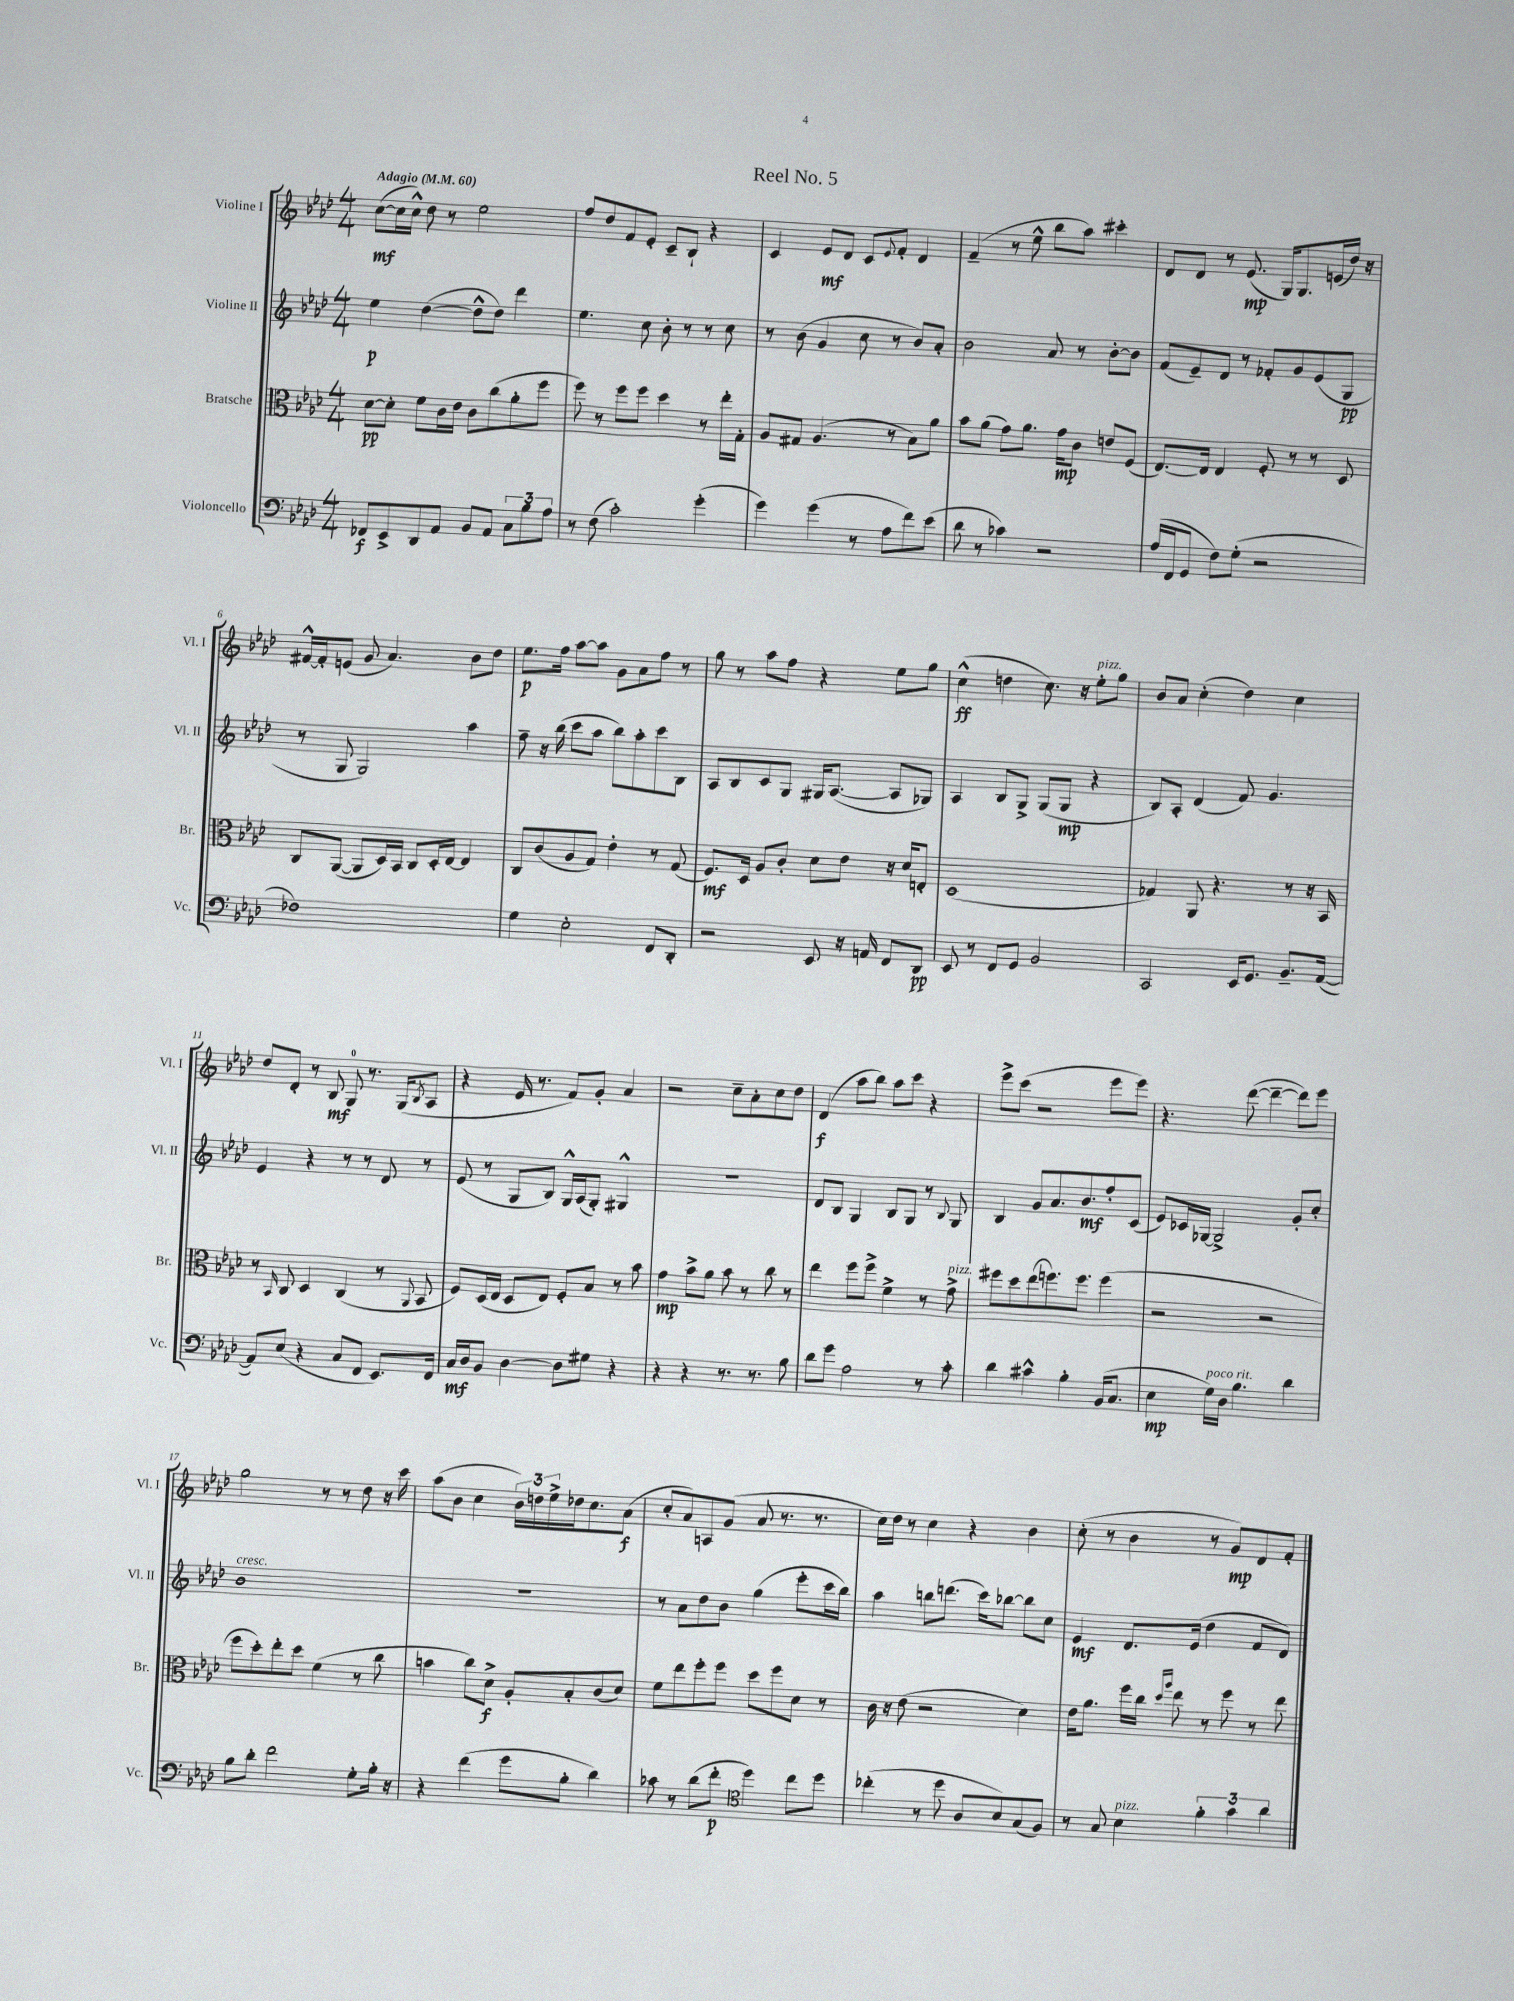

**kern	**dynam	**kern	**dynam	**kern	**dynam	**kern	**dynam
*part4	*part4	*part3	*part3	*part2	*part2	*part1	*part1
*staff4	*staff4	*staff3	*staff3	*staff2	*staff2	*staff1	*staff1
*I"Violoncello	*	*I"Bratsche	*	*I"Violine II	*	*I"Violine I	*
*I'Vc.	*	*I'Br.	*	*I'Vl. II	*	*I'Vl. I	*
*clefF4	*	*clefC3	*	*clefG2	*	*clefG2	*
*k[b-e-a-d-]	*	*k[b-e-a-d-]	*	*k[b-e-a-d-]	*	*k[b-e-a-d-]	*
*M4/4	*	*M4/4	*	*M4/4	*	*M4/4	*
*MM60	*	*MM60	*	*MM60	*	*MM60	*
=1	=1	=1	=1	=1	=1	=1	=1
!	!	!	!	!	!	!LO:TX:a:B:t=Adagio	!
8FF-X/L	f	[8d-\L	pp	4ee-\	p	([8cc\L	mf
8EE-^/	.	8d-'\J]	.	.	.	16cc\L]	.
.	.	.	.	.	.	16cc^^\JJ)	.
8DD-/	.	8f\L	.	([4dd-\	.	8dd-\	.
8AA-/J	.	16c\L	.	.	.	8r	.
.	.	16e-\JJ	.	.	.	.	.
8BB-/L	.	8c\L	.	8dd-^^\L]	.	2ee-\	.
8AA-/J	.	(8cc\	.	8dd-\J)	.	.	.
12C\L	.	8a-'\	.	4ddd-\	.	.	.
12B-\	.	.	.	.	.	.	.
.	.	8ff\J	.	.	.	.	.
12A-\J	.	.	.	.	.	.	.
=2	=2	=2	=2	=2	=2	=2	=2
8r	.	8ff\)	.	4.ee-\	.	8ff/L	.
(8F\	.	8r	.	.	.	8dd-/	.
2c'\)	.	8ff\L	.	.	.	8f/	.
.	.	8ff\J	.	8cc\	.	8e-'/J	.
.	.	4dd-\	.	8b-'\	.	8c~/L	.
.	.	.	.	8r	.	8B-`/J	.
(4g'\	.	8r	.	8r	.	4r	.
.	.	16ee-'\LL	.	8cc\	.	.	.
.	.	16G'\JJ	.	.	.	.	.
=3	=3	=3	=3	=3	=3	=3	=3
4g\)	.	8A-/L	.	8r	.	4c/	.
.	.	8G#X/J	.	(8b-\	.	.	.
(4g\	.	(4.A-/	.	4g/	.	8e-/L	mf
.	.	.	.	.	.	8d-/J	.
8r	.	.	.	8cc\	.	8c/L	.
.	.	.	.	.	.	8qqe-/	.
8A-\L	.	8r	.	8r	.	8f'/J	.
8f\)	.	8B-\L)	.	8b-/L)	.	4d-/	.
(8e-\J	.	8a-\J	.	8a-'/J	.	.	.
=4	=4	=4	=4	=4	=4	=4	=4
8d-\	.	8b-\L	.	2b-\	.	(4f~/	.
8r	.	(8a-\J	.	.	.	.	.
4c-X\)	.	8g\L)	.	.	.	8r	.
.	.	8.a-\J	.	.	.	8ee-^^\	.
2r	.	.	.	8a-/	.	8bb-\L	.
.	.	16g\KL	mp	.	.	.	.
.	.	8c\J	.	8r	.	8aa-\J)	.
.	.	8en/L	.	[8b-'\L	.	4ccc#X'\	.
.	.	(8F/J	.	8b-\J]	.	.	.
=5	=5	=5	=5	=5	=5	=5	=5
(16A-/LL	.	[8.E-/L)	.	(8f/L	.	8d-/L	.
16FF/J	.	.	.	.	.	.	.
8GG/J	.	.	.	8e-~/)	.	8d-/J	.
.	.	16E-/Jk]	.	.	.	.	.
8F\L)	.	4E-/	.	8d-/J	.	8r	.
(8G'\J	.	.	.	8r	.	(8.e-/	mp
2r	.	8F'/	.	8f-X'/L	.	.	.
.	.	.	.	.	.	16G/KL)	.
.	.	8r	.	8g/	.	8.G/	.
.	.	8r	.	(8e-/	.	.	.
.	.	.	.	.	.	(16en/L	.
.	.	8D-/	.	8G/J	pp	16dd-/JJ)	.
.	.	.	.	.	.	16r	.
!!LO:LB:g=z
=6	=6	=6	=6	=6	=6	=6	=6
1F-X)	.	8C/L	.	8r	.	[16f#X^^/LL	.
.	.	.	.	.	.	16f#'/J]	.
.	.	([8AA-/J	.	8G/	.	(8en/J	.
.	.	8AA-/L]	.	2G/)	.	8g/	.
.	.	16D-/L)	.	.	.	4.a-/)	.
.	.	16BB-/JJ	.	.	.	.	.
.	.	8C/L	.	.	.	.	.
.	.	16D-'/L	.	.	.	.	.
.	.	[16E-/JJ	.	.	.	.	.
.	.	4E-/]	.	4aa-\	.	8b-\L	.
.	.	.	.	.	.	8dd-\J	.
=7	=7	=7	=7	=7	=7	=7	=7
4G\	.	8C/L	.	8ff~\	.	8.ee-\L	p
.	.	(8c/	.	16r	.	.	.
.	.	.	.	(16bb-\	.	16ff\Jk	.
2E-'\	.	8A-/	.	8ccc\L	.	[8aa-\L	.
.	.	8G/J)	.	8aa-\J	.	8aa-\J]	.
.	.	4e-'\	.	8bb-\L)	.	8g\L	.
.	.	.	.	8aa-'\	.	8a-\	.
8FF/L	.	8r	.	8ccc\	.	8ff\J	.
8DD-'/J	.	(8G/	.	8B-\J	.	8r	.
=8	=8	=8	=8	=8	=8	=8	=8
2r	.	8.F/L)	mf	8A-/L	.	8gg\	.
.	.	.	.	8B-/	.	8r	.
.	.	16D-/Jk	.	.	.	.	.
.	.	8A-/L	.	8c/	.	8aa-\L	.
.	.	8c'/J	.	8G/J	.	8ff\J	.
8EE-/	.	8d-\L	.	16G#X/KL	.	4r	.
.	.	.	.	([8.A-/J	.	.	.
16r	.	8e-\J	.	.	.	.	.
16AAn/	.	.	.	.	.	.	.
8FF/L	.	16r	.	8A-/L]	.	8ee-\L	.
.	.	16d-/KL	.	.	.	.	.
8DD-/J	pp	8En'/J	.	8G-X/J)	.	8gg\J	.
=9	=9	=9	=9	=9	=9	=9	=9
8EE-/	.	(1D-	.	4A-/	.	(4cc^^\	ff
8r	.	.	.	.	.	.	.
8FF/L	.	.	.	8B-/L	.	4ddn\	.
8GG/J	.	.	.	8G^/J	.	.	.
2BB-/	.	.	.	(8G/L	.	8.cc\)	.
.	.	.	.	8G/J	mp	.	.
.	.	.	.	.	.	16r	.
!	!	!	!	!	!	!LO:TX:a:i:t=pizz.	!
.	.	.	.	4r	.	8ee-'\L	.
.	.	.	.	.	.	8gg\J	.
=10	=10	=10	=10	=10	=10	=10	=10
2CC/	.	4G-X/)	.	8B-/L)	.	8b-/L	.
.	.	.	.	8A-'/J	.	8a-/J	.
.	.	8AA-/	.	(4d-/	.	(4cc'\	.
.	.	4.r	.	.	.	.	.
16EE-/KL	.	.	.	8f/)	.	4dd-\)	.
8.GG/J	.	.	.	.	.	.	.
.	.	.	.	4.g/	.	.	.
8.BB-~/L	.	8r	.	.	.	4cc\	.
.	.	16r	.	.	.	.	.
([16AA-/Jk	.	16BB-/	.	.	.	.	.
!!LO:LB:g=z
=11	=11	=11	=11	=11	=11	=11	=11
8AA-/L])	.	8r	.	4e-/	.	8dd-/L	.
.	.	16qqBB-/	.	.	.	.	.
(8E-/J	.	8C/	.	.	.	8d-'/J	.
4r	.	4D-/	.	4r	.	8r	.
.	.	.	.	.	.	8B-/	mf
8C/L	.	(4C/	.	8r	.	8G/	.
8FF/J	.	.	.	8r	.	8.r	.
8.EE-/L)	.	8r	.	8d-/	.	.	.
.	.	.	.	.	.	(16G/KL	.
.	.	8qqAA-/	.	.	.	8qB-/	.
.	.	8BB-/	.	8r	.	8A-/J	.
16FF/Jk	.	.	.	.	.	.	.
=12	=12	=12	=12	=12	=12	=12	=12
16C/LL	mf	8F/L)	.	(8e-/	.	4r	.
16D-/J	.	.	.	.	.	.	.
8BB-/J	.	(16D-/L	.	8r	.	.	.
.	.	16E-/JJ	.	.	.	.	.
[4D-\	.	8D-/L	.	8G/L	.	16e-/	.
.	.	.	.	.	.	8.r	.
.	.	8E-/J)	.	8B-/J)	.	.	.
8D-\L]	.	8F'/L	.	16G^^/LL	.	8f/L)	.
.	.	.	.	(16A-/J	.	.	.
8G#X\J	.	8B-/J	.	8G'/J)	.	8g'/J	.
4r	.	8r	.	4G#X^^/	.	4a-/	.
.	.	8b-\	.	.	.	.	.
=13	=13	=13	=13	=13	=13	=13	=13
4r	.	4g\	mp	1r	.	2r	.
4r	.	8b-^\L	.	.	.	.	.
.	.	8a-\J	.	.	.	.	.
8.r	.	8b-\	.	.	.	8cc~\L	.
.	.	8r	.	.	.	8a-'\	.
8.r	.	.	.	.	.	.	.
.	.	8cc\	.	.	.	8cc\	.
8B-\	.	8r	.	.	.	8dd-\J	.
=14	=14	=14	=14	=14	=14	=14	=14
8d-\L	.	4ee-\	.	8d-/L	.	(4d-/	f
8g\J	.	.	.	8B-/J	.	.	.
2A-\	.	8ff\L	.	4G/	.	8aa-\L	.
.	.	8ff^\J	.	.	.	8bb-\J)	.
.	.	4f^\	.	8B-/L	.	8aa-\L	.
.	.	.	.	8G/J	.	8ccc\J	.
8r	.	8r	.	8r	.	4r	.
.	.	.	.	8qqB-/	.	.	.
!	!	!LO:TX:a:i:t=pizz.	!	!	!	!	!
8c'\	.	8g^\	.	8G/	.	.	.
=15	=15	=15	=15	=15	=15	=15	=15
4d-\	.	8ff#X\L	.	4B-/	.	8eee-^\L	.
.	.	8dd-\	.	.	.	(8ccc\J	.
4c#X^^\	.	(8ee-\	.	8g/L	.	2r	.
.	.	8.ffn\)	.	8.a-/	.	.	.
4B-'\	.	.	.	.	.	.	.
.	.	8.ff\J	.	8.b-/	mf	.	.
(16BB-/KL	.	(4ff\	.	8ff'/	.	8eee-\L	.
8.C/J	.	.	.	.	.	.	.
.	.	.	.	(8c/J	.	8eee-\J)	.
=16	=16	=16	=16	=16	=16	=16	=16
4E-\	mp	2r	.	8e-/L)	.	4.r	.
.	.	.	.	16c-X/L	.	.	.
.	.	.	.	[16G-X/JJ	.	.	.
!LO:TX:a:i:t=poco rit.	!	!	!	!	!	!	!
16G\LL)	.	.	.	2G-^/]	.	.	.
16D-\JJ	.	.	.	.	.	.	.
4.B-\	.	.	.	.	.	([8ddd-\	.
.	.	2r	.	.	.	4ddd-~\_	.
4d-\	.	.	.	8g'/L	.	8ddd-\L])	.
.	.	.	.	8cc'/J	.	8eee-\J	.
!!LO:LB:g=z
=17	=17	=17	=17	=17	=17	=17	=17
!	!	!	!	!LO:TX:a:i:t=cresc.	!	!	!
8B-\L	.	8ff\L	.	1b-	.	2gg\	.
8d-'\J	.	8dd-'\)	.	.	.	.	.
2f\	.	8ee-'\	.	.	.	.	.
.	.	8dd-\J	.	.	.	.	.
.	.	(4f\	.	.	.	8r	.
.	.	.	.	.	.	8r	.
8G'\L	.	8r	.	.	.	8dd-\	.
16B-'\Jk	.	8cc\	.	.	.	16r	.
16r	.	.	.	.	.	16ccc\	.
=18	=18	=18	=18	=18	=18	=18	=18
4r	.	4bn\	.	1r	.	(8aa-\L	.
.	.	.	.	.	.	8b-\J	.
(4f\	.	8cc\L)	.	.	.	4cc\	.
.	.	8d-^\J	f	.	.	.	.
8g\L	.	8A-'/L	.	.	.	24b-\LL)	.
.	.	.	.	.	.	24ddn\	.
.	.	.	.	.	.	24ee-^\	.
8B-'\J	.	8B-'/	.	.	.	16dd-X\J	.
.	.	.	.	.	.	8.cc\	.
4d-\)	.	(8c/	.	.	.	.	.
.	.	8d-/J)	.	.	.	(8a-\J	f
=19	=19	=19	=19	=19	=19	=19	=19
8c-X\	.	8f\L	.	8r	.	8cc'/L	.
8r	.	8ee-\	.	8a-\L	.	8a-/)	.
(8d-\L	.	8ff'\	.	8dd-\	.	8An/	.
8f'\J	p	8ff\J	.	8b-\J	.	(8g/J	.
*clefC4	*	*	*	*	*	*	*
4dd-\)	.	8dd-\L	.	(4gg\	.	8a-/	.
.	.	8ff\	.	.	.	8.r	.
8cc\L	.	8d-\J	.	8eee-'\L	.	.	.
.	.	.	.	.	.	8.r	.
8dd-\J	.	8r	.	16ccc\L	.	.	.
.	.	.	.	16bb-\JJ)	.	.	.
=20	=20	=20	=20	=20	=20	=20	=20
(4cc-X'\	.	16c\	.	4aa-\	.	16cc\LL)	.
.	.	16r	.	.	.	16dd-\JJ	.
.	.	(8e-\	.	.	.	8r	.
8r	.	2r	.	8bbn\L	.	4cc\	.
8dd-\	.	.	.	(8.dddn\J	.	.	.
8A-/L	.	.	.	.	.	4r	.
.	.	.	.	16ccc\KL)	.	.	.
8B-/)	.	.	.	[8bb-X\J	.	.	.
(8G/	.	4d-\)	.	8bb-\L]	.	4b-\	.
8F/J)	.	.	.	8cc\J	.	.	.
=21	=21	=21	=21	=21	=21	=21	=21
8r	.	16e-\KL	.	4e-/	mf	(8cc'\	.
.	.	8.a-\J	.	.	.	.	.
8G/	.	.	.	.	.	8r	.
!LO:TX:a:i:t=pizz.	!	!	!	!	!	!	!
4B-\	.	16ff\LL	.	8.d-/L	.	4b-\	.
.	.	16cc\JJ	.	.	.	.	.
.	.	16qqdd-/LL	.	.	.	.	.
.	.	16qqaa-/JJ	.	.	.	.	.
.	.	8ee-\	.	.	.	.	.
.	.	.	.	(16e-/Jk	.	.	.
6f'\	.	8r	.	4dd-\	.	8r	.
.	.	8ff\	.	.	.	8g/L)	mp
6g\	.	.	.	.	.	.	.
.	.	8r	.	8f/L	.	8d-/	.
6a-\	.	.	.	.	.	.	.
.	.	8ee-\	.	8d-/J)	.	8f'/J	.
==	==	==	==	==	==	==	==
*-	*-	*-	*-	*-	*-	*-	*-
